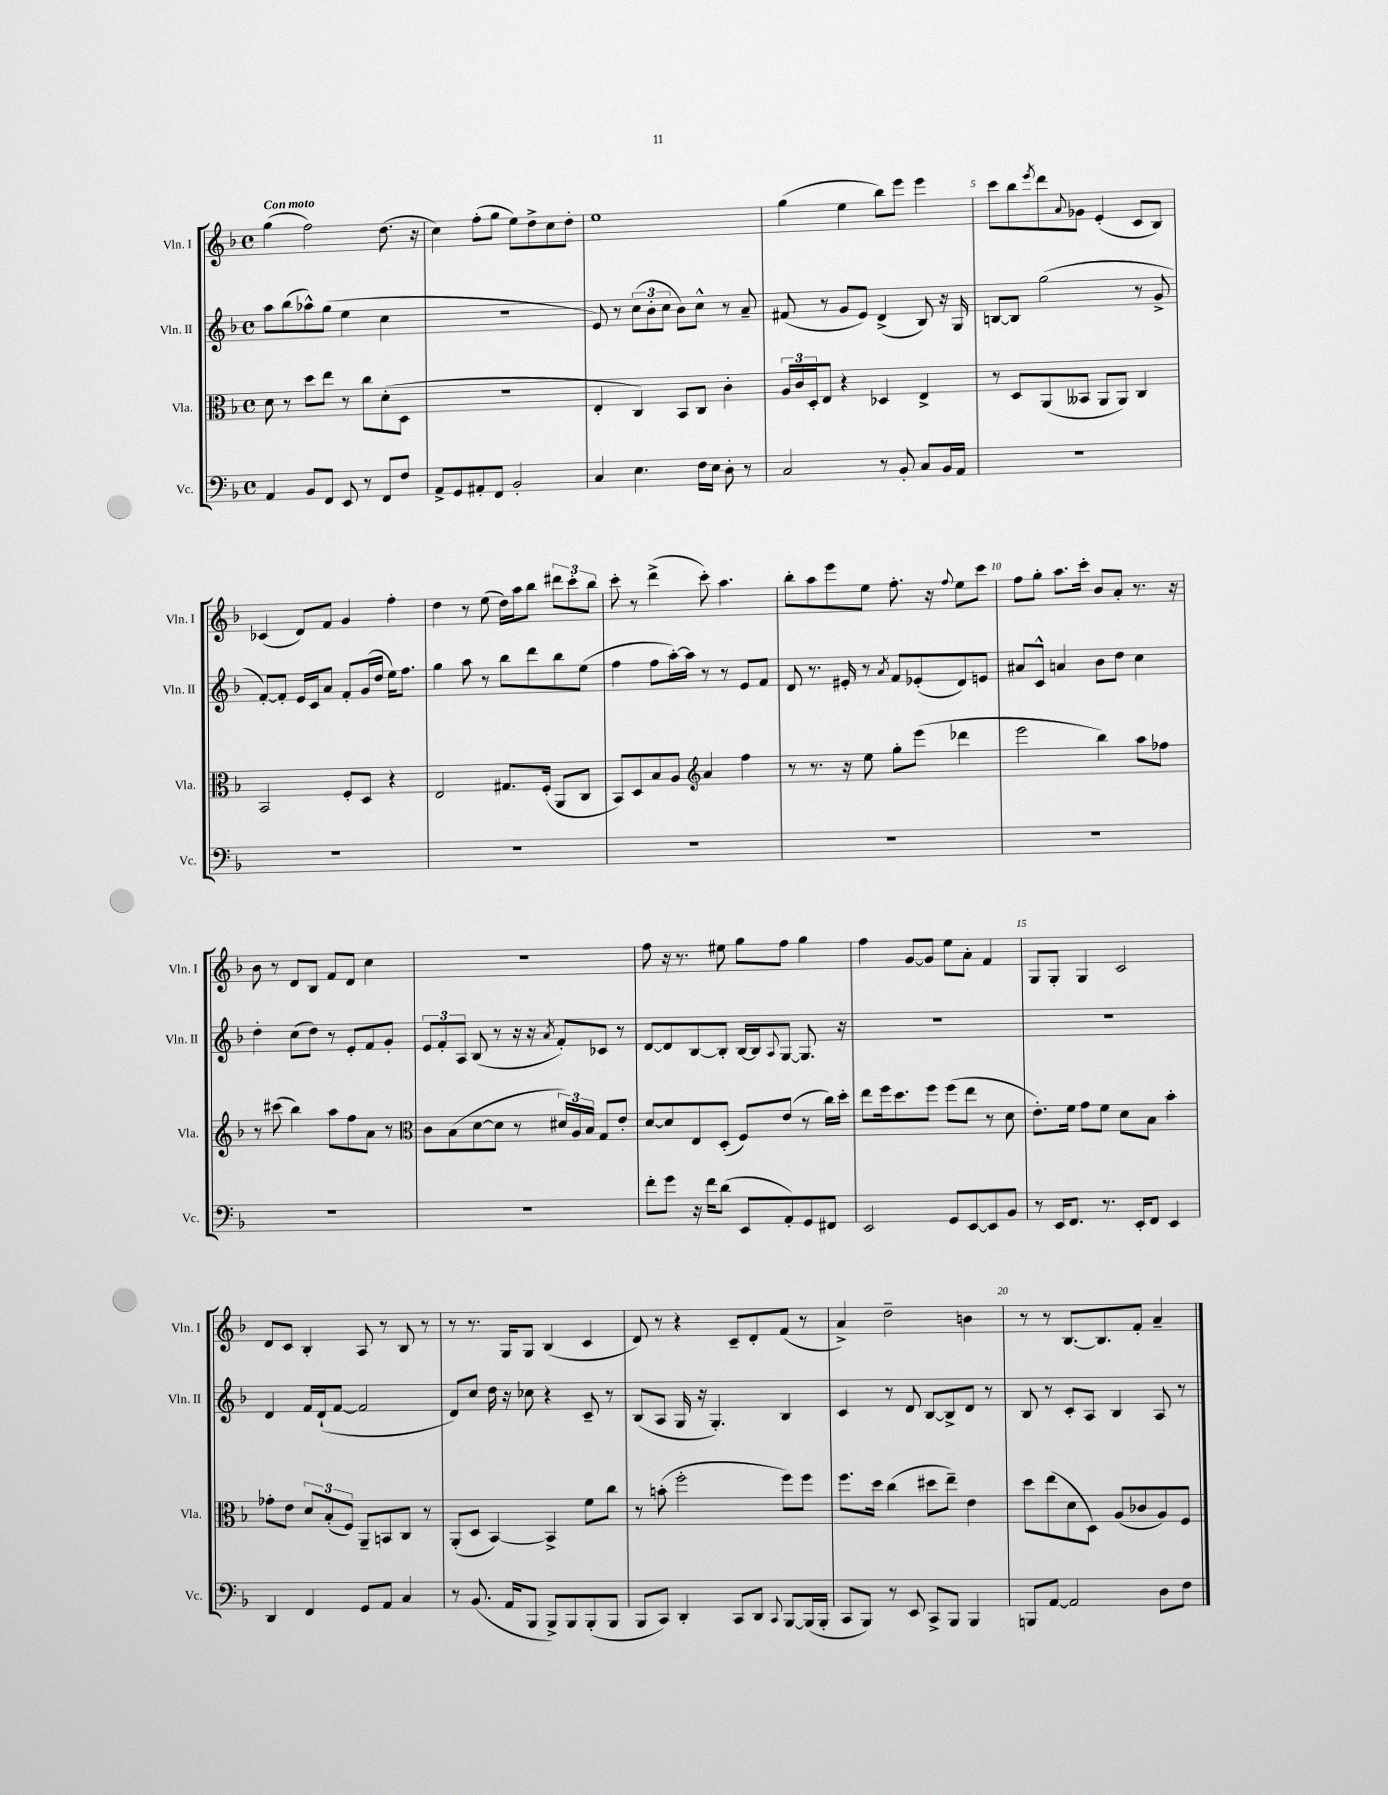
<<
\new StaffGroup <<
\new Staff = "s0" \with { instrumentName = "Vln. I" shortInstrumentName = "Vln. I" } {
    \clef treble \key f \major \defaultTimeSignature \time 4/4 \tempo "Con moto"
    g''4( f''2) d''8.( r16 |
    c''4) f''8-.( g''8 e''8) d''8-> c''8 d''8-. |
    e''1 |
    g''4( e''4 bes''8) e'''8 e'''4 |
    c'''8 bes''8 \acciaccatura { e'''8 } d'''8 \appoggiatura { a'8 } ges'8 e'4-.( c'8 bes8) |
    ces'4( d'8) f'8 g'4 f''4-. |
    d''4 r8 e''8( d''16) a''16 bes''8 \tuplet 3/2 { dis'''8 c'''8-. bes''8 } |
    c'''8-. r8 d'''4->( c'''8-.) a''4. |
    bes''8-. a''8 e'''8 e''8 f''8.-. r16 \appoggiatura { f''8 } e''8 c'''8 |
    f''8 g''8-. a''8. c'''16-. bes'8 a'8-. r8. r16 |
    bes'8 r8 d'8 bes8 f'8 d'8 c''4 |
    R1 |
    f''8 r16 r8. eis''8 g''8 f''8 g''4 |
    f''4 g'8~ g'8 e''8 a'8-. f'4 |
    g8 g8-. g4 c'2 |
    d'8 c'8 bes4-. a8 r8 bes8 r8 |
    r8 r8. g16 g8 bes4( c'4 |
    d'8) r8 r4 c'8-- d'8-. f'8( r8 |
    a'4->) d''2-- b'4 |
    r8 r8 bes8.~ bes8. f'8-. a'4-- \bar "|." |
}
\new Staff = "s1" \with { instrumentName = "Vln. II" shortInstrumentName = "Vln. II" } {
    \clef treble \key f \major \defaultTimeSignature \time 4/4
    a''8 bes''8( aes''8-^) g''8( e''4 c''4 |
    R1 |
    e'8) r8 \tuplet 3/2 { c''8( bes'8-. c''8 } bes'8) c''8-^ r8 a'8-- |
    fis'8( r8 g'8 e'8) d'4->( bes8) r16 g16 |
    b8~ b8 g''2( r8 g'8-> |
    f'8~-.) f'8-. e'16 c'16 a'8 f'8-. g'16( d''16 e''16) f''8. |
    g''4 a''8 r8 bes''8 d'''8 bes''8 e''8( |
    f''4 f''8 a''16~-.) a''16 r8 r8 e'8 f'8 |
    d'8 r8. eis'16-. r8 \acciaccatura { a'8 } f'8 ees'8-.( d'8) e'8 |
    ais'8 c'8-^ a'4 bes'8 d''8 c''4 |
    d''4-. c''8( d''8) r8 e'8-. f'8 g'8-. |
    \tuplet 3/2 { e'8 f'8-. a8 } bes8( r8 r16 r16 \acciaccatura { a'8 } f'8-.) ces'8 r8 |
    d'8~ d'8 bes8~ bes8-. bes16~ bes16 \appoggiatura { a8 } g8~ g8. r16 |
    R1 |
    R1 |
    d'4 f'16 d'16-!( f'8~ f'2 |
    d'8) c''8 d''16 r16 ces''8 r4 c'8-- r8 |
    bes8( a8 g16 r16 g4.-.) bes4 |
    c'4 r8 d'8 bes8~ bes8-> d'8 r8 |
    bes8 r8 c'8-. a8 bes4 a8 r8 \bar "|." |
}
\new Staff = "s2" \with { instrumentName = "Vla." shortInstrumentName = "Vla." } {
    \clef alto \key f \major \defaultTimeSignature \time 4/4
    d'8 r8 d''8 e''8 r8 c''8 d'8-.( d8 |
    R1 |
    e4-. c4) bes,8 c8 c'4-. |
    \tuplet 3/2 { a16 c'16 d16-. } e8 r4 des4 e4-> |
    r8 d8 a,8( beses,8 a,8 a,8) c4 |
    bes,2 f8-. d8 r4 |
    e2 gis8. f16-.( a,8 c8 |
    bes,8) d8 bes8 a8 \clef treble a'4 f''4 |
    r8 r8. r16 e''8 g''8-. e'''8( des'''4 |
    e'''2 bes''4) a''8 fes''8 |
    r8 cis'''8( bes''4) a''8 f''8 a'8 r8 |
    \clef alto c'8 bes8( d'8~ d'8 r8 \tuplet 3/2 { dis'16) a16 bes16 } g8 e'8-. |
    d'8~ d'8 e8 d8-.( f8) e'8( r8 c''16) d''16-. |
    e''8 f''16 d''8. f''8 f''8( e''8 r8 d'8 |
    e'8.-.) f'16 g'8 f'8 d'8 bes8 bes'4-. |
    ges'8-. e'8 \tuplet 3/2 { d'8 bes8-.( f8) } a,8-- b,8 c8 r8 |
    a,8-.( d8 bes,4~) bes,4-> f'8 c''8 |
    r8 b'8-.( f''2-. f''8) f''8 |
    f''8. d''16 c''4( dis''8 e''8--) e'4 |
    d''8 e''8( d'8 d8) a8( ces'8 a8) f8 \bar "|." |
}
\new Staff = "s3" \with { instrumentName = "Vc." shortInstrumentName = "Vc." } {
    \clef bass \key f \major \defaultTimeSignature \time 4/4
    a,4 bes,8 f,8 e,8 r8 f,8 f8 |
    a,8-> g,8 ais,8-. f,8 bes,2-. |
    c4 e4. f16 e16 d8-. r8 |
    c2 r8 bes,8-. c8 bes,16 a,16 |
    R1 |
    R1 |
    R1 |
    R1 |
    R1 |
    R1 |
    R1 |
    R1 |
    f'8-. g'8 r16 f'16 d'8( e,8 a,8-.) g,8 fis,8 |
    e,2 g,8 e,8~ e,8 bes,8 |
    r8 e,16 f,8. r8. e,16-. f,8 e,4 |
    d,4 f,4 g,8 a,8 c4 |
    r8 bes,8.( a,16 bes,,8 bes,,8->) bes,,8 bes,,8-.( bes,,8 |
    bes,,8 c,8) d,4-. c,8 d,8 \appoggiatura { c,8 } bes,,8~ bes,,16( bes,,16-. |
    c,8 bes,,8) r8 e,8 c,8-> bes,,8 bes,,4 |
    b,,8 a,8~ a,2 d8 f8 \bar "|." |
}
>>
>>
\layout { \context { \Score \override BarNumber.break-visibility = ##(#f #t #t) barNumberVisibility = #(every-nth-bar-number-visible 5) } }
